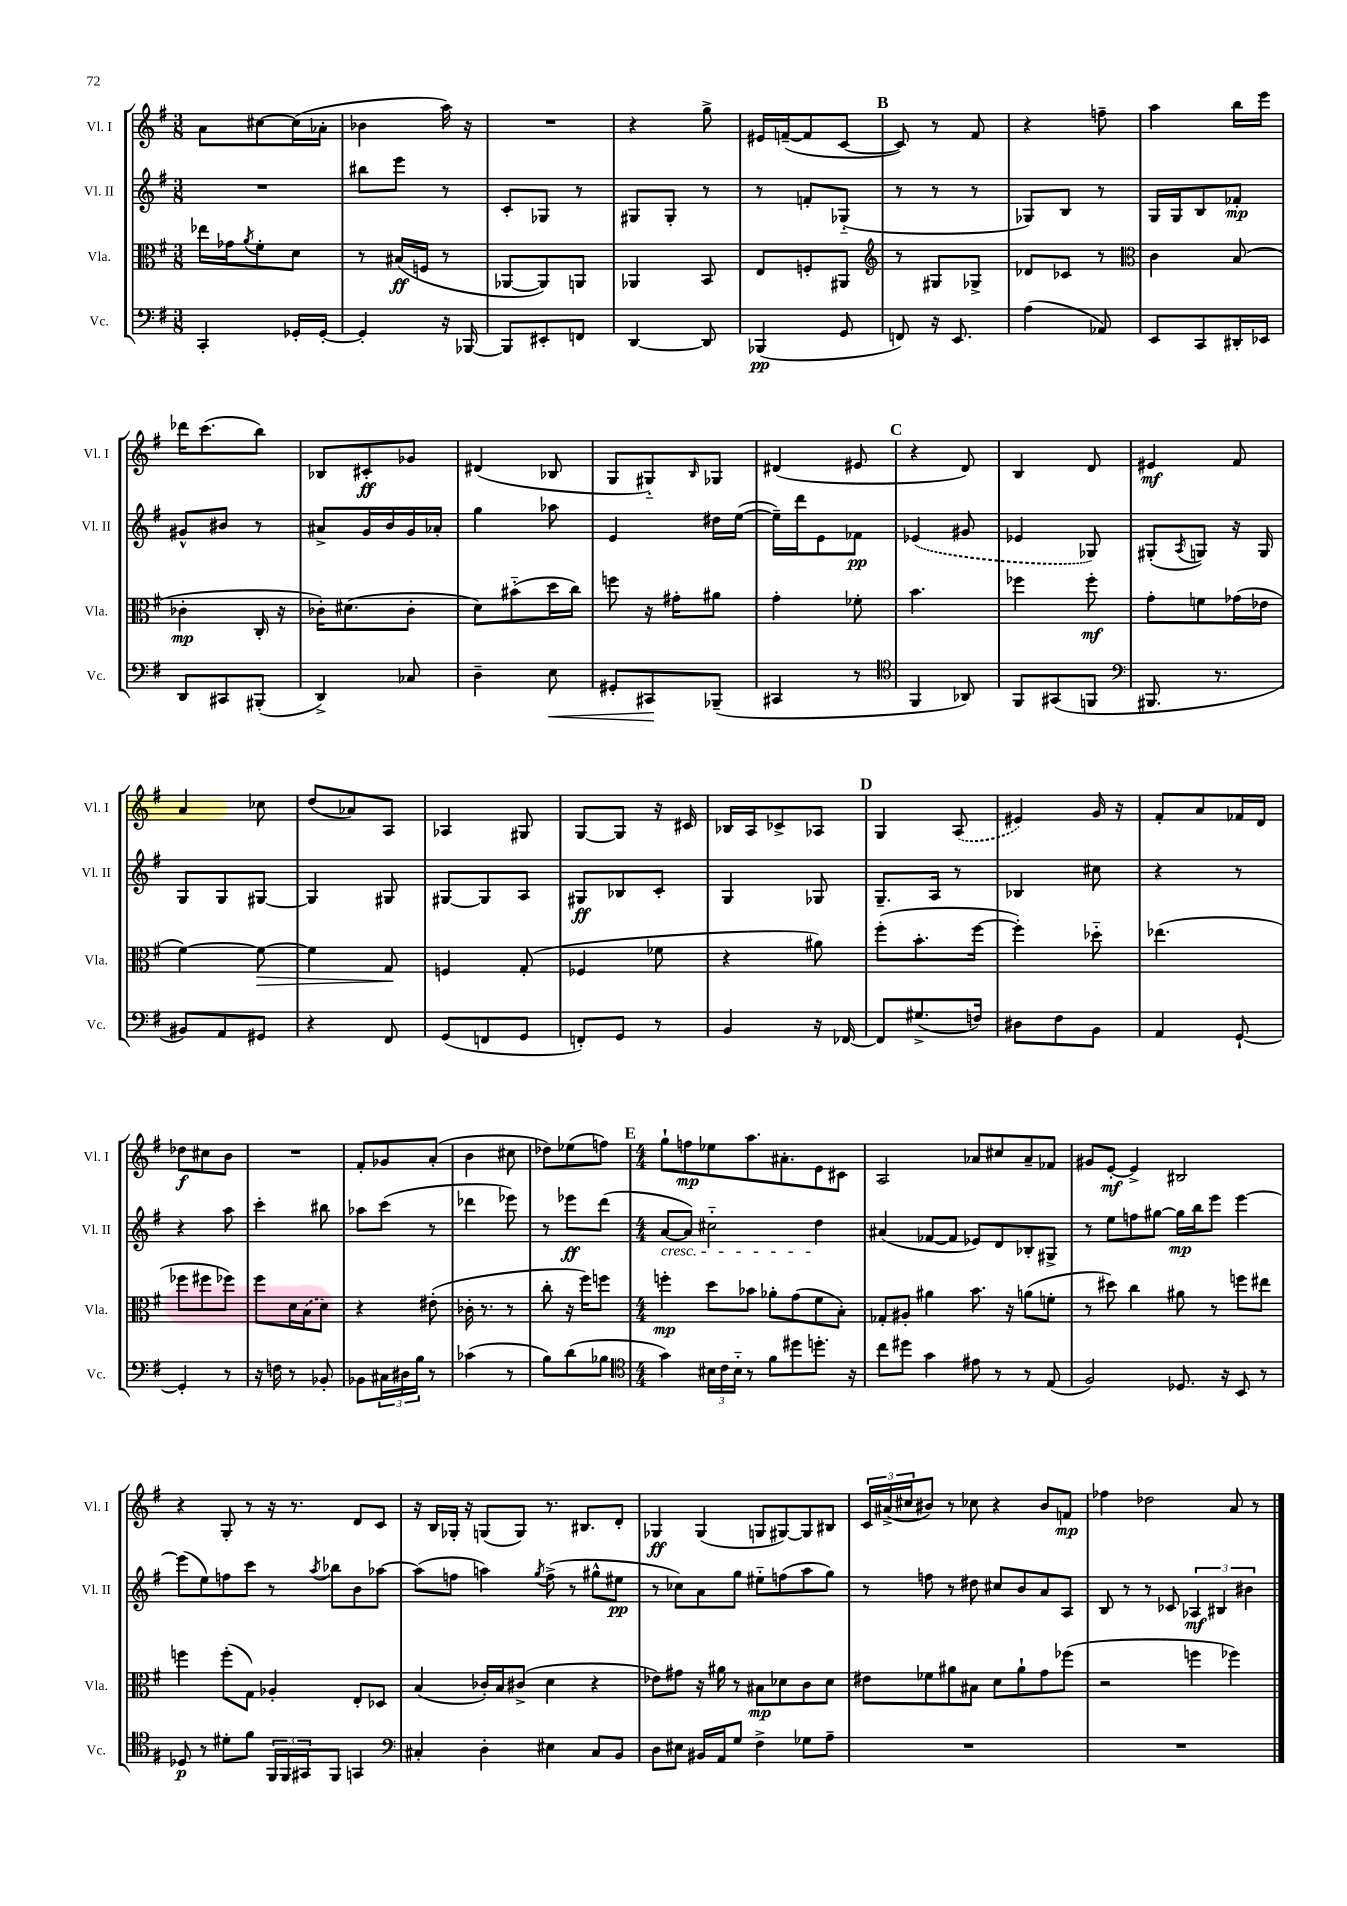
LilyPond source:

<<
\new StaffGroup <<
\new Staff = "s0" \with { instrumentName = "Vl. I" shortInstrumentName = "Vl. I" } {
    \clef treble \key g \major \numericTimeSignature \time 3/8
    a'8 cis''8~ cis''16( aes'16-. |
    bes'4 a''16) r16 |
    R4. |
    r4 g''8-> |
    eis'16 f'16~--( f'8 c'8~ |
    \mark \markup { \bold "B" } c'8) r8 fis'8 |
    r4 f''8-- |
    a''4 b''16 e'''16 |
    des'''16 c'''8.( b''8) |
    bes8 cis'8-.\ff ges'8 |
    dis'4( bes8 |
    g8 gis8-_) \grace { b16 } ges8 |
    dis'4( eis'8 |
    \mark \markup { \bold "C" } r4 d'8) |
    b4 d'8 |
    eis'4\mf fis'8 |
    a'4 ces''8 |
    d''8( aes'8) a8 |
    aes4 gis8 |
    g8~ g8 r16 cis'16 |
    bes16 a16 ces'8-> aes8 |
    \mark \markup { \bold "D" } g4 \once \slurDashed a8( |
    eis'4) g'16 r16 |
    fis'8-. a'8 fes'16 d'16 |
    des''8\f cis''8 b'8 |
    R4. |
    fis'8-. ges'8 a'8-.( |
    b'4 cis''8 |
    des''8) ees''8( f''8) |
    \mark \markup { \bold "E" } \numericTimeSignature \time 4/4 g''8-! f''8\mp ees''8 a''8. ais'8.-. e'8 cis'8 |
    a2 aes'8 cis''8 aes'8-- fes'8 |
    gis'8 e'8~-.\mf e'4-> bis2 |
    r4 g8-. r8 r16 r8. d'8 c'8 |
    r16 b16 ges16-. r16 g8( g8) r8. bis8. d'8-. |
    ges4\ff ges4( g8 gis8~) gis8 bis8 |
    \tuplet 3/2 { c'16 ais'16->( cis''16 } bis'8) r8 ces''8 r4 bis'8 f'8\mp |
    fes''4 des''2 a'8 r8 \bar "|." |
}
\new Staff = "s1" \with { instrumentName = "Vl. II" shortInstrumentName = "Vl. II" } {
    \clef treble \key g \major \numericTimeSignature \time 3/8
    R4. |
    bis''8 e'''8 r8 |
    c'8-. ges8 r8 |
    gis8 gis8-. r8 |
    r8 f'8-. ges8-_( |
    \mark \markup { \bold "B" } r8 r8 r8 |
    ges8) b8 r8 |
    g16 g16 b8 fes'8-.\mp |
    gis'8-^ bis'8 r8 |
    ais'8-> g'16 b'16 g'16 aes'16-. |
    g''4 aes''8 |
    e'4 dis''16 e''16~( |
    e''16--) d'''16 e'8 fes'8\pp |
    \mark \markup { \bold "C" } \once \slurDashed ees'4( gis'8 |
    ees'4 ges8) |
    gis8-.( \acciaccatura { a8 } g8) r16 g16 |
    g8 g8 gis8~ |
    gis4 gis8 |
    gis8~ gis8 a8 |
    gis8\ff bes8 c'8-. |
    g4 ges8 |
    \mark \markup { \bold "D" } g8.-- a16 r8 |
    bes4 cis''8 |
    r4 r8 |
    r4 a''8 |
    c'''4-. bis''8 |
    aes''8 c'''8( r8 |
    des'''4 ees'''8) |
    r8 ees'''8\ff d'''8( |
    \mark \markup { \bold "E" } \numericTimeSignature \time 4/4 a'8~\cresc a'8) cis''2-_ d''4\! |
    ais'4( fes'8~ fes'8 ees'8) d'8 bes8-. gis8-> |
    r8 e''8 f''8 gis''8~ gis''16\mp b''16 e'''8 e'''4~ |
    e'''8( e''8) f''8 c'''8 r8 \acciaccatura { a''8 } bes''8 b'8 aes''8~ |
    aes''8( f''8 a''4) \acciaccatura { g''8 } f''8->( r8 gis''8-^ eis''8\pp |
    r8 ces''8) a'8 g''8 eis''8-_ f''8( a''8 g''8) |
    r8 f''8 r8 dis''8 cis''8 b'8 a'8 a8 |
    b8 r8 r8 ces'8 \tuplet 3/2 { aes4\mf bis4 bis'4 } \bar "|." |
}
\new Staff = "s2" \with { instrumentName = "Vla." shortInstrumentName = "Vla." } {
    \clef alto \key g \major \numericTimeSignature \time 3/8
    ees''16 ges'16 \acciaccatura { a'8 } fis'8-. d'8 |
    r8 bis16\ff( f16 r8 |
    aes,8~ aes,8) a,8 |
    aes,4 b,8 |
    e8 f8-. ais,8 |
    \mark \markup { \bold "B" } \clef treble r8 gis8 ges8-> |
    des'8 ces'8 r8 |
    \clef alto c'4 b8( |
    ces'4-.\mp c16-. r16 |
    ces'16-.) dis'8.( ces'8-. |
    d'8) bis'8-_( d''16 c''16) |
    f''8 r16 gis'16-. ais'8 |
    g'4-. fes'8-. |
    \mark \markup { \bold "C" } b'4. |
    fes''4 fes''8-.\mf |
    g'8-. f'8 ges'16( ees'16 |
    fis'4~) fis'8~\> |
    fis'4 g8\! |
    f4 g8-.( |
    fes4 fes'8 |
    r4 ais'8) |
    \mark \markup { \bold "D" } fis''8-.( b'8.-. fis''16~ |
    fis''4-.) des''8-_ |
    ees''4.( |
    fes''8 fis''8 fes''8) |
    fis''8 d'16 \once \slurDashed b16( d'8) |
    r4 eis'8-.( |
    ces'16-. r8. r8 |
    c''8-. r16 fis''16) f''8 |
    \mark \markup { \bold "E" } \numericTimeSignature \time 4/4 f''4-.\mp d''8 bes'8 aes'8-. g'8( fis'8 b8-.) |
    ges8-. ais8-. ais'4 b'8. r16 a'8( f'8-. |
    r8 dis''8) c''4 ais'8 r8 f''8 eis''8 |
    f''4 f''8-.( g8) aes4-. e8-. des8 |
    b4( ces'16-.) b16 cis'8->( d'4 r4 |
    ees'8) gis'8 r16 ais'16 r8 bis8\mp des'8 c'8 des'8 |
    eis'8 fes'8 ais'8 bis8 d'8 ais'8-! g'8 fes''8( |
    r2 f''4 fes''4) \bar "|." |
}
\new Staff = "s3" \with { instrumentName = "Vc." shortInstrumentName = "Vc." } {
    \clef bass \key g \major \numericTimeSignature \time 3/8
    c,4-. ges,16-. ges,16~-. |
    ges,4-. r16 bes,,16~ |
    bes,,8 eis,8-. f,8 |
    d,4~ d,8 |
    bes,,4\pp( g,8 |
    \mark \markup { \bold "B" } f,8) r16 e,8. |
    a4( aes,8) |
    e,8 c,8 dis,16-. ees,16 |
    d,8 cis,8 bis,,8-.( |
    d,4->) ces8 |
    d4-- e8\< |
    gis,8-. cis,8\! bes,,8--( |
    cis,4 r8 |
    \mark \markup { \bold "C" } \clef tenor fis,4 aes,8) |
    fis,8 gis,8( f,8 |
    \clef bass bis,,8. r8. |
    bis,8) a,8 gis,8 |
    r4 fis,8 |
    g,8( f,8 g,8 |
    f,8-.) g,8 r8 |
    b,4 r16 fes,16~ |
    \mark \markup { \bold "D" } fes,8 gis8.->( f16) |
    dis8 fis8 b,8 |
    a,4 g,8~-! |
    g,4-. r8 |
    r16 f16 r8 bes,8-. |
    bes,8 \tuplet 3/2 { cis16 dis16 b16 } r8 |
    ces'4( r8 |
    b8) d'8( bes8 |
    \mark \markup { \bold "E" } \numericTimeSignature \time 4/4 \clef tenor g'4) \tuplet 3/2 { bis16 c'16 bis16-_ } r8 fis'8 dis''8 d''8.-. r16 |
    c''8 dis''8 g'4 eis'8 r8 r8 e8( |
    fis2) des8. r16 b,8 r8 |
    des8\p r8 dis'8-. fis'8 \tuplet 3/2 { fis,16 fis,16 gis,16 } fis,8 g,4 |
    \clef bass cis4-. d4-. eis4 cis8 b,8 |
    d8 eis8 bis,16 a,16 g8 fis4-> ges8 a8-- |
    R1 |
    R1 \bar "|." |
}
>>
>>
\layout { \context { \Score \remove "Bar_number_engraver" } }
